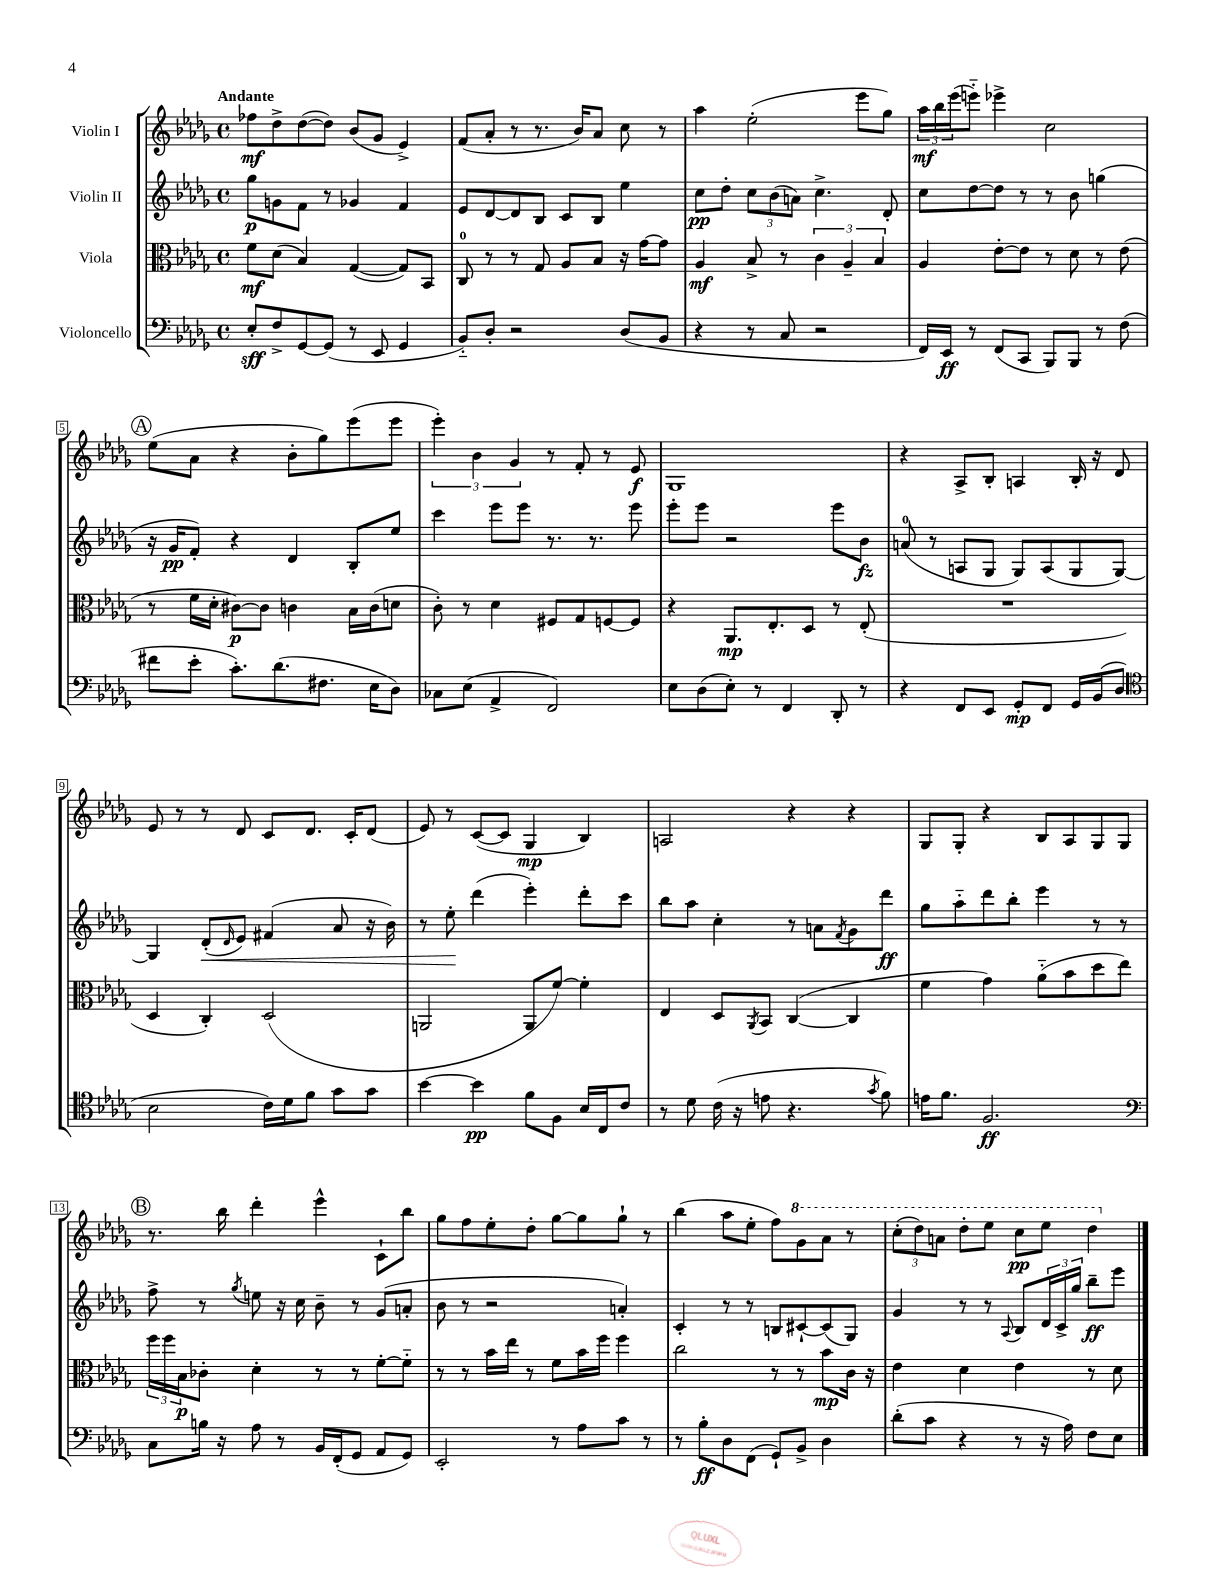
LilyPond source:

<<
\new StaffGroup <<
\new Staff = "s0" \with { instrumentName = "Violin I" } {
    \clef treble \key des \major \defaultTimeSignature \time 4/4 \tempo "Andante"
    fes''8\mf des''8-> des''8~( des''8) bes'8( ges'8 ees'4->) |
    f'8( aes'8-. r8 r8. bes'16) aes'8 c''8 r8 |
    aes''4 ees''2-.( ees'''8 ges''8) |
    \tuplet 3/2 { aes''16\mf bes''16 ees'''16( } e'''8-_) ees'''4-> c''2 |
    \mark \markup { \circle "A" } ees''8( aes'8 r4 bes'8-. ges''8) ees'''8( ees'''8 |
    \tuplet 3/2 { ees'''4-.) bes'4 ges'4 } r8 f'8-. r8 ees'8\f |
    ges1 |
    r4 aes8-> bes8-. a4 bes16-. r16 des'8 |
    ees'8 r8 r8 des'8 c'8 des'8. c'16-. des'8( |
    ees'8) r8 c'8~( c'8 ges4\mp bes4) |
    a2 r4 r4 |
    ges8 ges8-. r4 bes8 aes8 ges8 ges8 |
    \mark \markup { \circle "B" } r8. bes''16 des'''4-. ees'''4-^ c'8-! bes''8 |
    ges''8 f''8 ees''8-. des''8-. ges''8~ ges''8 ges''8-! r8 |
    bes''4( aes''8 ees''8-. f''8) \ottava #1 ges''8 aes''8 r8 |
    \tuplet 3/2 { c'''8-.( des'''8) a''8 } des'''8-. ees'''8 c'''8\pp ees'''8 des'''4 \ottava #0 \bar "|." |
}
\new Staff = "s1" \with { instrumentName = "Violin II" } {
    \clef treble \key des \major \defaultTimeSignature \time 4/4
    ges''8\p g'8 f'8 r8 ges'4 f'4 |
    ees'8 des'8~ des'8 bes8 c'8 bes8 ees''4 |
    c''8\pp des''8-. \tuplet 3/2 { c''8 bes'8( a'8) } c''4.-> des'8-. |
    c''8 des''8~ des''8 r8 r8 bes'8 g''4( |
    \mark \markup { \circle "A" } r16 ges'16\pp f'8-.) r4 des'4 bes8-. ees''8 |
    c'''4 ees'''8 ees'''8 r8. r8. ees'''8 |
    ees'''8-. ees'''8 r2 ees'''8 bes'8\fz |
    a'8-0( r8 a8 ges8 ges8) a8( ges8 ges8~) |
    ges4 des'8-.\<( \grace { des'16 } ees'8) fis'4( aes'8 r16 bes'16) |
    r8 ees''8-.\! des'''4( ees'''4-.) des'''8-. c'''8 |
    bes''8 aes''8 c''4-. r8 a'8 \acciaccatura { f'8 } ges'8 des'''8\ff |
    ges''8 aes''8-_ des'''8 bes''8-. ees'''4 r8 r8 |
    \mark \markup { \circle "B" } f''8-> r8 \acciaccatura { ges''8 } e''8 r16 c''16 bes'8-- r8 ges'8( a'8-. |
    bes'8 r8 r2 a'4-.) |
    c'4-. r8 r8 b8 cis'8~-! cis'8( ges8) |
    ges'4 r8 r8 \appoggiatura { aes8 } bes8 \tuplet 3/2 { des'16 c'16-> ges''16 } bes''8--\ff ees'''8 \bar "|." |
}
\new Staff = "s2" \with { instrumentName = "Viola" } {
    \clef alto \key des \major \defaultTimeSignature \time 4/4
    f'8\mf des'8( bes4) ges4~( ges8) bes,8 |
    c8-0 r8 r8 ges8 aes8 bes8 r16 ges'16~ ges'8 |
    aes4\mf bes8-> r8 \tuplet 3/2 { c'4 aes4-- bes4 } |
    aes4 ees'8~-. ees'8 r8 des'8 r8 ees'8( |
    \mark \markup { \circle "A" } r8 f'16 des'16-. cis'8~\p) cis'8 c'4 bes16 c'16( d'8 |
    c'8-.) r8 des'4 fis8 ges8 f8~ f8 |
    r4 aes,8.\mp ees8.-. des8 r8 ees8-.( |
    R1 |
    des4 c4-.) des2( |
    a,2 a,8 f'8~) f'4-. |
    ees4 des8 \acciaccatura { aes,8 } bes,8 c4~( c4 |
    f'4 ges'4) aes'8-_( bes'8 des''8 ees''8) |
    \mark \markup { \circle "B" } \tuplet 3/2 { f''16 f''16 bes16\p } ces'8-. des'4-. r8 r8 f'8~-. f'8-_ |
    r8 r8 bes'16 ees''16 r8 f'8 bes'16 f''16 f''4 |
    c''2 r8 r8 bes'8\mp c'16 r16 |
    ees'4 des'4 ees'4 r8 des'8 \bar "|." |
}
\new Staff = "s3" \with { instrumentName = "Violoncello" } {
    \clef bass \key des \major \defaultTimeSignature \time 4/4
    ees8-.\sff f8-> ges,8~ ges,8( r8 ees,8 ges,4 |
    bes,8-_) des8-. r2 des8( bes,8 |
    r4 r8 c8 r2 |
    f,16) ees,16\ff r8 f,8( c,8 bes,,8) bes,,8 r8 f8( |
    \mark \markup { \circle "A" } fis'8 ees'8-. c'8.-.) des'8.( fis8. ees16 des8) |
    ces8 ees8( aes,4-> f,2) |
    ees8 des8( ees8-.) r8 f,4 des,8-. r8 |
    r4 f,8 ees,8 ges,8-.\mp f,8 ges,16 bes,16( des8 |
    \clef tenor bes2 c'16) des'16 f'8 ges'8 ges'8 |
    bes'4~ bes'4\pp f'8 f8 bes16 c16 c'8 |
    r8 des'8 c'16( r16 e'8 r4. \acciaccatura { ges'8 } f'8) |
    e'16 f'8. f2.\ff |
    \mark \markup { \circle "B" } \clef bass c8 b16 r16 aes8 r8 bes,16 f,16-.( ges,8 aes,8 ges,8) |
    ees,2-. r8 aes8 c'8 r8 |
    r8 bes8-.\ff des8 f,8( ges,8-!) bes,8-> des4 |
    des'8-.( c'8 r4 r8 r16 aes16) f8 ees8 \bar "|." |
}
>>
>>
\layout { \context { \Score \override BarNumber.stencil = #(make-stencil-boxer 0.1 0.3 ly:text-interface::print) } }
